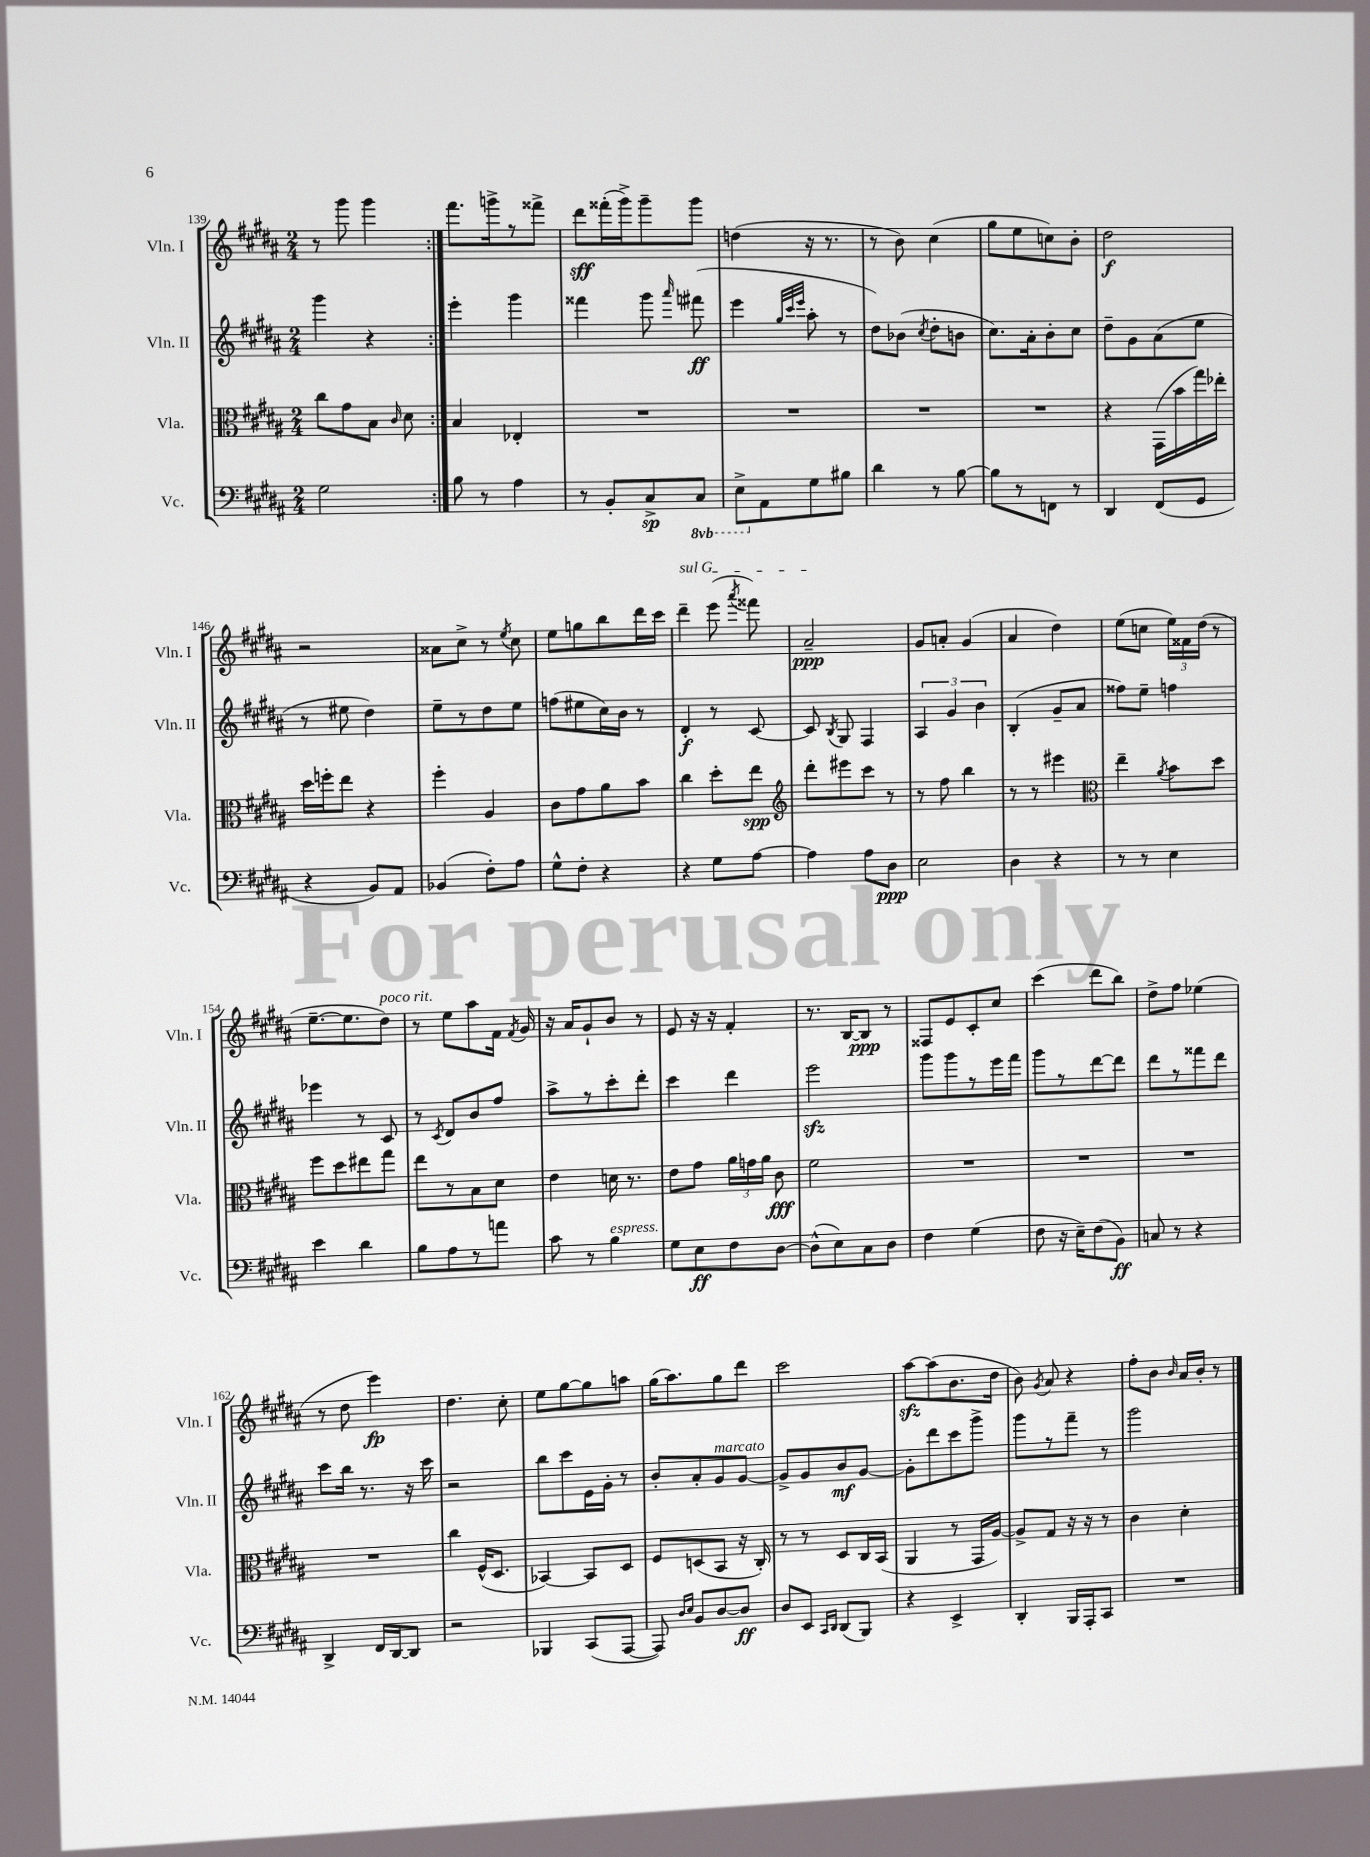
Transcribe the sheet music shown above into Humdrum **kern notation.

**kern	**kern	**kern	**kern
*staff4	*staff3	*staff2	*staff1
*clefF4	*clefC3	*clefG2	*clefG2
*k[f#c#g#d#a#]	*k[f#c#g#d#a#]	*k[f#c#g#d#a#]	*k[f#c#g#d#a#]
*M2/4	*M2/4	*M2/4	*M2/4
2G#	8cc#	4ggg#	8r
.	8g#	.	8ggg#
.	8B	4r	4ggg#
.	16qqc#	.	.
.	8d#	.	.
=:|!	=:|!	=:|!	=:|!
8B	4B	4eee'	8.fff#
8r	.	.	.
.	.	.	16ggg^
4A#	4E-'	4ggg#	8r
.	.	.	8fff##^
=	=	=	=
8r	2r	4fff##	8ddd#
8BB'	.	.	(16fff##'
.	.	.	16ggg#^)
8C#^	.	8ggg#	8ggg#~
.	.	16qqaaa#	.
8CC#	.	(8fff#	8ggg#
=	=	=	=
8EE^	2r	4eee	(4dd
8AA#	.	.	.
.	.	32qqgg#	.
.	.	32qqccc#	.
.	.	32qqeee	.
8G#	.	8aa#'	16r
.	.	.	8.r
8B#	.	8r	.
=	=	=	=
4d#	2r	8dd#)	8r
.	.	(8b-	8b)
.	.	8qcc#	.
8r	.	8dd#'	(4cc#
[8B	.	8b	.
=	=	=	=
8B]	2r	8.cc#)	8gg#
8r	.	.	8ee
.	.	16a#'	.
8FF	.	8b'	8cc)
8r	.	8cc#	8b'
=	=	=	=
4DD#	4r	8dd#~	2dd#
.	.	8g#	.
(8FF#	(16GG#	(8a#	.
.	16b	.	.
8GG#	16gg#)	8ee	.
.	16ee-'	.	.
=	=	=	=
4r	16dd#	8r	2r
.	16ff'	.	.
.	8ee	8ee#	.
8BB)	4r	4dd#)	.
8AA#	.	.	.
=	=	=	=
(4BB-	4ff#'	8ee~	8a##
.	.	8r	8cc#^
8F#')	4A#	8dd#	8r
.	.	.	8qee
8A#	.	8ee	8cc#
=	=	=	=
8G#^^	8c#	(8ff	8ee
8F#'	8g#	8ee#	8gg
4r	8a#	16cc#)	8bb
.	.	16b	.
.	8b	8r	16ddd#
.	.	.	16ccc#
=	=	=	=
4r	4cc#	4d#'	4ddd#~
8G#	8dd#'	8r	(8eee
.	.	.	8qaaa#
[8A#	8ee	[8c#	8fff##)
=	=	=	=
*	*clefG2	*	*
4A#]	8ddd#'	8c#]	2a#~
.	.	8qB	.
.	8eee#	8G#	.
8A#	8ccc#	4F#	.
8D#	8r	.	.
=	=	=	=
2E	8r	6A#	8g#
.	8ff#	.	8a'
.	.	6g#	.
.	4bb	.	(4g#
.	.	6b	.
=	=	=	=
4D#	8r	(4B'	4a#
.	8r	.	.
4r	4eee#	8g#~	4dd#)
.	.	8a#	.
=	=	=	=
*	*clefC3	*	*
8r	4ee~	8ff##)	(8ee
8r	.	8ee~	8cc
.	8qa#	.	.
4E	8b	4ff	24ee)
.	.	.	24f##
.	.	.	(24dd#
.	8dd#	.	8r
=	=	=	=
4e	8ff#	4eee-	[8.ee~
.	8dd#	.	.
.	.	.	8.ee]
4d#	8ee#	8r	.
.	8gg#	8c#	8dd#)
=	=	=	=
8B	8ee	8r	8r
.	.	8qc#	.
8A#	8r	8d#	8ee
8r	8B	8b	8aa#
8a	8d#	8ff#	16f#
.	.	.	8qf#
.	.	.	16g#
=	=	=	=
8c#	4e	8aa#^	16r
.	.	.	16a#
8r	.	8r	8g#`
4B	16d	8ccc#'	8b
.	8.r	.	.
.	.	8ddd#'	8r
=	=	=	=
8G#	8e	4ccc#	8e
8E	8g#	.	16r
.	.	.	16r
8F#	24a#	4ddd#	4f#'
.	24g	.	.
.	24a#	.	.
[8D#	8c#	.	.
=	=	=	=
(8D#^^]	2f#	2eee	8.r
8E)	.	.	.
.	.	.	[16B
8C#	.	.	8B]
8D#	.	.	8r
=	=	=	=
4F#	2r	8ggg#	8F##
.	.	8ggg#	8e
(4G#	.	8r	8c#'
.	.	16eee	8cc#
.	.	16fff#	.
=	=	=	=
8F#	2r	8ggg#	(4ccc#
16r	.	8r	.
16E~)	.	.	.
(8F#	.	[8ddd#	8ddd#
8BB)	.	8ddd#]	8bb)
=	=	=	=
8C	2r	8ddd#	8dd#^
8r	.	8r	8ff#
4r	.	8fff##	(4ee-
.	.	8ddd#	.
=	=	=	=
4DD#^	2r	8ccc#	8r
.	.	16bb	8dd#
.	.	8.r	.
16FF#	.	.	4eee)
[16DD#	.	.	.
8DD#]	.	16r	.
.	.	16ccc#	.
=	=	=	=
2r	4cc#	2r	4.dd#
.	(16F#^^	.	.
.	8.D#	.	.
.	.	.	8cc#'
=	=	=	=
4BBB-	[4BB-)	8bb	8ee
.	.	8ccc#	[8gg#
(8CC#	8BB-]	16e	8gg#]
.	.	16g#'	.
[8AAA#	8D#	8r	8aa
=	=	=	=
8AAA#])	8F#	8b'	(16gg#
.	.	.	8.aa#)
16qqD#	.	.	.
16qqE	.	.	.
8BB	(8D	8a#'	.
[8D#	8BB	8g#	8gg#
8D#]	16r	[8g#	8ddd#
.	16C#')	.	.
=	=	=	=
8D#	8r	8g#^]	2ccc#
8EE	8r	8g#	.
16qqCC#	.	.	.
16qqDD#	.	.	.
(8DD#	8D#	8b	.
8BBB)	16C#	[8g#	.
.	(16BB	.	.
=	=	=	=
4r	4AA#	8g#']	[8aa#
.	.	8ddd#	(8aa#]
4EE^	8r	8ccc#	8.b
.	16GG#	8ggg#^	.
.	[16A#)	.	16dd#
=	=	=	=
4DD#'	8A#^]	8ggg#	8b)
.	.	.	8qg#
.	8G#	8r	8a#
16BBB	16r	8fff#~	4r
16AAA#'	16r	.	.
8CC#	8r	8r	.
=	=	=	=
2r	4c#	2ggg#	8ff#'
.	.	.	8b
.	.	.	16qqb
.	4d#'	.	16a#
.	.	.	16b'
.	.	.	8r
==	==	==	==
*-	*-	*-	*-
